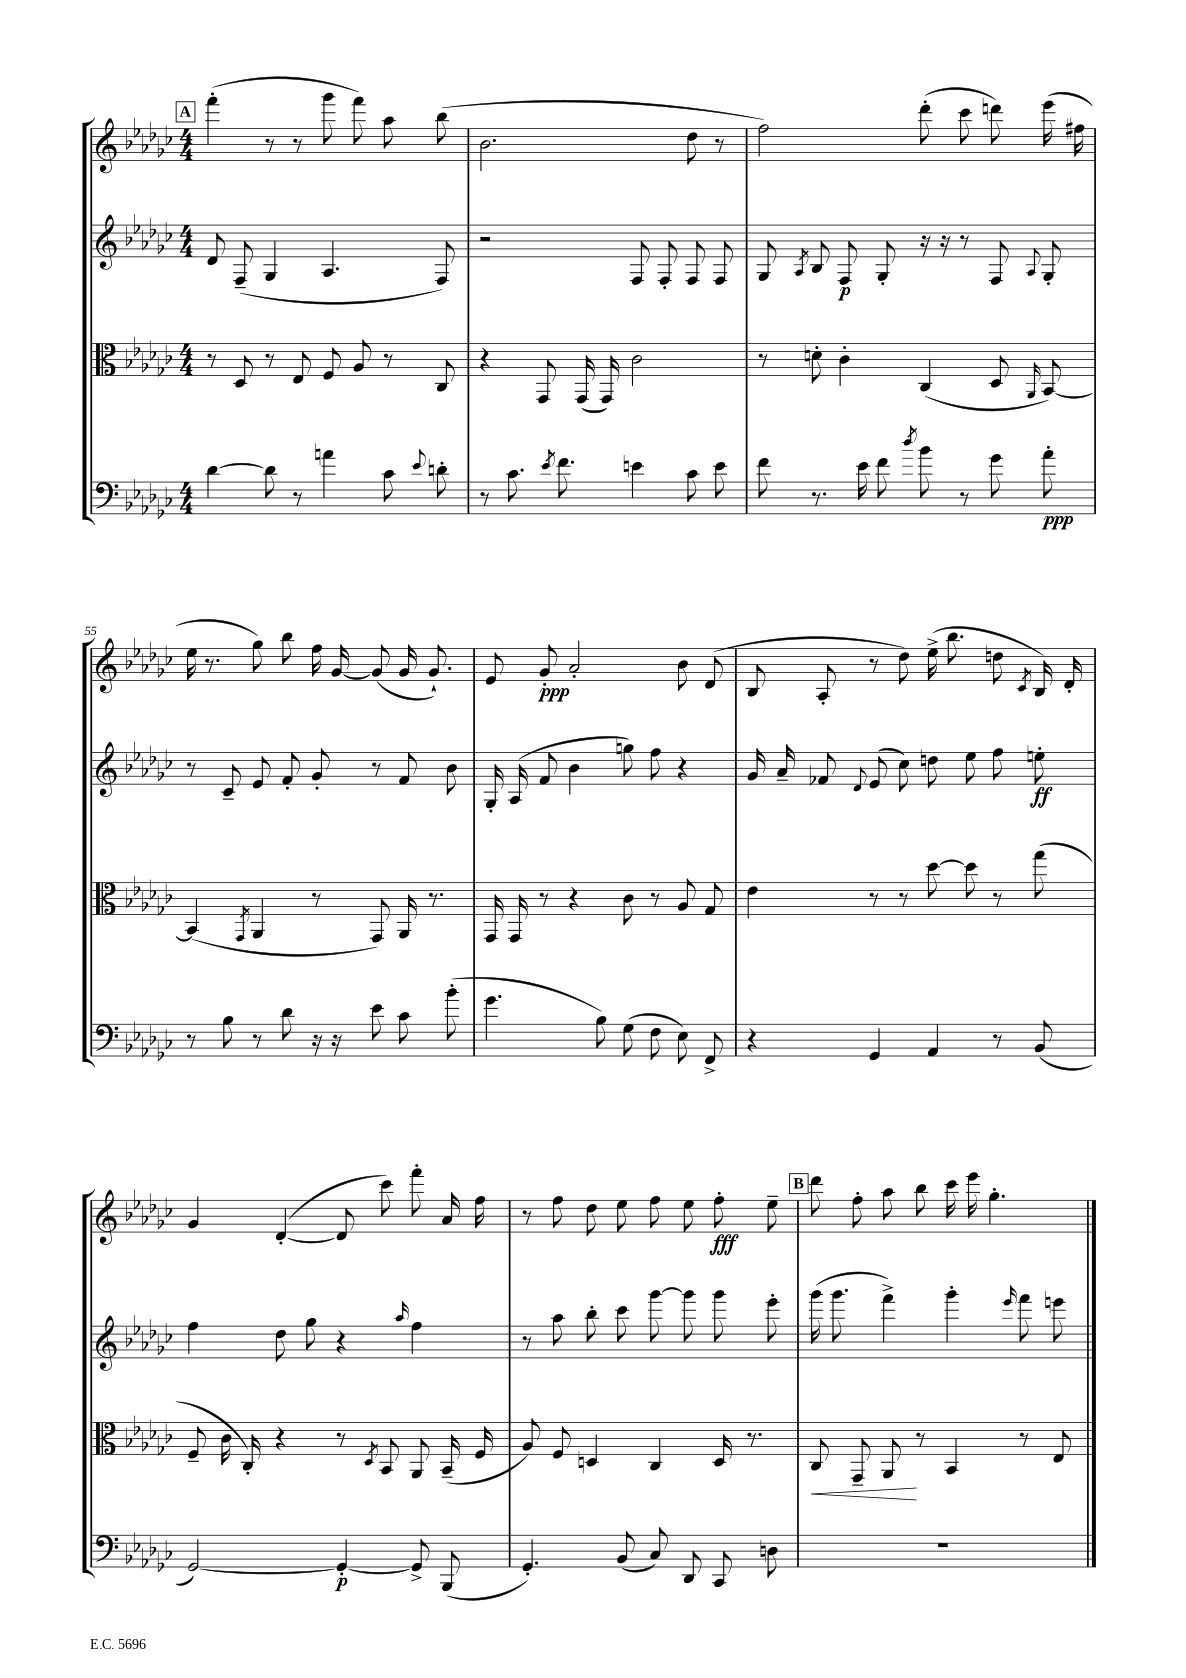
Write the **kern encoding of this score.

**kern	**kern	**kern	**kern
*staff4	*staff3	*staff2	*staff1
*clefF4	*clefC3	*clefG2	*clefG2
*k[b-e-a-d-g-c-]	*k[b-e-a-d-g-c-]	*k[b-e-a-d-g-c-]	*k[b-e-a-d-g-c-]
*M4/4	*M4/4	*M4/4	*M4/4
[4d-\	8r	8d-/	(4fff'\
.	8D-/	(8F~/	.
8d-\]	8r	4G-/	8r
8r	8E-/	.	8r
4a\	8F/	4.A-/	8ggg-\
.	8A-/	.	8fff\)
8c-\	8r	.	8aa-\
8qqe-/	.	.	.
8d'\	8C-/	8F/)	(8bb-\
=	=	=	=
8r	4r	2r	2.b-\
8.c-\	.	.	.
.	8GG-/	.	.
8qe-/	.	.	.
8.f\	.	.	.
.	(16GG-/	.	.
.	16GG-/)	.	.
4e\	2c-\	8F/	.
.	.	8F'/	.
8c-\	.	8F/	8dd-\
8e\	.	8F/	8r
=	=	=	=
8f\	8r	8G-/	2ff\)
.	.	8qA-/	.
8.r	8d'\	8B-/	.
.	4c-'\	8F/	.
16e-\	.	.	.
8f\	.	8G-'/	.
8qdd-/	.	.	.
8b-\	(4C-/	16r	(8ddd-'\
.	.	16r	.
8r	.	8r	8ccc-\
8g-\	8D-/	8F/	8ddd\)
.	16qqAA-/	8qqA-/	.
8a-'\	[8BB-/)	8G-'/	(16eee-\
.	.	.	16ff#\
=	=	=	=
8r	(4BB-/]	8r	16ee-\
.	.	.	8.r
8B-\	.	8c-~/	.
.	8qGG-/	.	.
8r	4AA-/	8e-/	8gg-\)
8d-\	.	8f'/	8bb-\
16r	8r	8g-'/	16ff\
16r	.	.	[16g-/
8e-\	8GG-/)	8r	(8g-/]
8c-\	16AA-/	8f/	16g-/
.	8.r	.	8.g-`/)
(8b-'\	.	8b-\	.
=	=	=	=
4.g-\	16GG-/	16G-'/	8e-/
.	16GG-/	(16A-/	.
.	8r	8f/	8g-'/
.	4r	4b-\	2a-'/
8B-\)	.	.	.
(8G-\	8c-\	8gg\)	.
8F\	8r	8ff\	.
8E-\)	8A-/	4r	8b-\
8FF^/	8G-/	.	(8d-/
=	=	=	=
4r	4e-\	16g-/	8B-/
.	.	16a-~/	.
.	.	8f-/	8A-'/
.	.	8qqd-/	.
4GG-/	8r	(8e-/	8r
.	8r	8cc-\)	8dd-\)
4AA-/	[8dd-\	8dd\	(16ee-^\
.	.	.	8.bb-\
.	8dd-\]	8ee-\	.
8r	8r	8ff\	8dd\
.	.	.	8qc-/
(8BB-/	(8gg-\	8ee'\	16B-/)
.	.	.	16d-'/
=	=	=	=
[2GG-/)	8F~/	4ff\	4g-/
.	16c-\	.	.
.	16C-'/)	.	.
.	4r	8dd-\	([4d-'/
.	.	8gg-\	.
4GG-'/_	8r	4r	8d-/]
.	8qD-/	.	.
.	8BB-/	.	8ccc-\)
.	.	16qqaa-/	.
8GG-^/]	8AA-/	4ff\	8fff'\
(8BBB-/	(16BB-~/	.	16a-/
.	16F/	.	16ff\
=	=	=	=
4.GG-'/)	8A-/)	8r	8r
.	8F/	8aa-\	8ff\
.	4D/	8bb-'\	8dd-\
(8BB-/	.	8ccc-\	8ee-\
8C-/)	4C-/	[8ggg-\	8ff\
8DD-/	.	8ggg-\]	8ee-\
8CC-/	16D/	8ggg-\	8ff'\
.	8.r	.	.
8D\	.	8eee-'\	8ee-~\
=	=	=	=
1r	8C-/	(16ggg-\	8ddd-\
.	.	8.ggg-\	.
.	8GG-~/	.	8ff'\
.	8AA-/	4fff^\)	8aa-\
.	8r	.	8bb-\
.	4BB-/	4ggg-'\	16ccc-\
.	.	.	16eee-\
.	.	.	4.gg-'\
.	.	16qqeee-/	.
.	8r	8fff\	.
.	8E-/	8eee\	.
==	==	==	==
*-	*-	*-	*-
